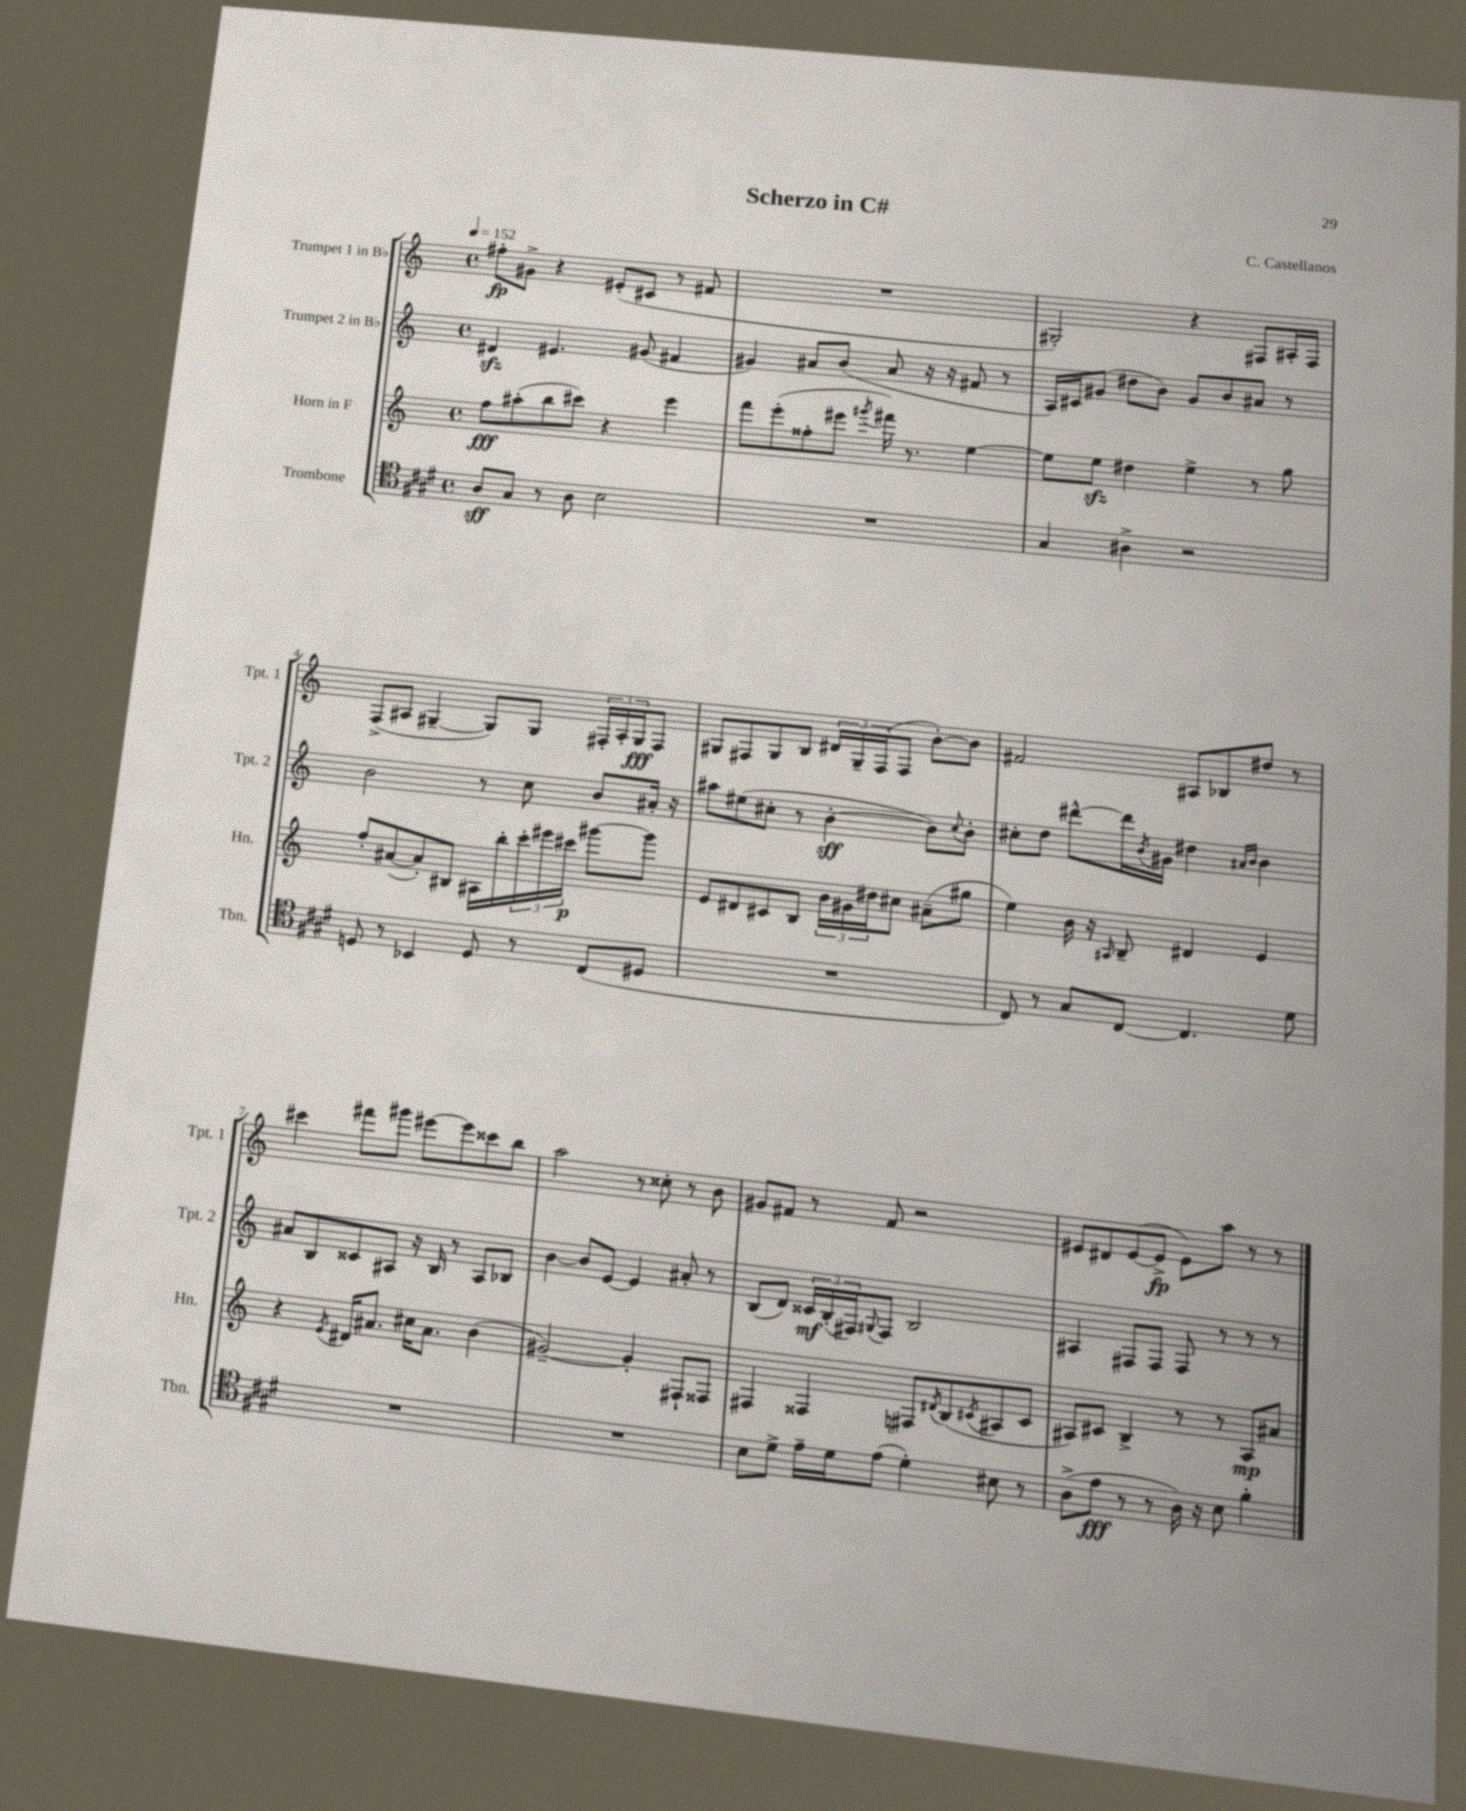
\header { title = "Scherzo in C#" composer = "C. Castellanos" }
<<
\new StaffGroup <<
\new Staff = "s0" \with { instrumentName = "Trumpet 1 in Bb" shortInstrumentName = "Tpt. 1" } {
    \clef treble \key c \major \defaultTimeSignature \time 4/4 \tempo 4 = 152
    fis''8-.\fp gis'8-> r4 eis'8-.( cis'8 r8 fis'8 |
    R1 |
    gis2-.) r4 fis8 ais16-. fis16 |
    f8->( ais8 gis4~-- gis8) gis8 \tuplet 3/2 { fis16-. ais16-. gis16\fff } fis8 |
    gis8 fis8 gis8 b8 \tuplet 3/2 { dis'16 gis16-- fis16( } fis8 b'8~-.) b'8 |
    fis'2 ais8 bes8 dis''8 r8 |
    cis'''4 fis'''8 gis'''8 eis'''8~ eis'''8 cisis'''8 b''8 |
    a''2 r8 cisis''8-. r8 b'8 |
    gis'8 fis'8 r8 fis'8 r2 |
    eis'8 dis'8 eis'8~( eis'8->\fp eis'8) a''8 r8 r8 \bar "|." |
}
\new Staff = "s1" \with { instrumentName = "Trumpet 2 in Bb" shortInstrumentName = "Tpt. 2" } {
    \clef treble \key c \major \defaultTimeSignature \time 4/4
    dis'4\sfz eis'4. gis'8( fis'4 |
    gis'4) ais'8 b'8( ais'8 r16 r16 fis'8 r8 |
    a16) cis'16 gis'8( dis''8 b'8) gis'8 b'8 ais'8 r8 |
    b'2 r8 c''8 b'8 ais'16-. r16 |
    ais''8 eis''8( cis''8-. r8 b'4~-.\sff b'8) \appoggiatura { cis''8 } b'8-. |
    cis''8-. d''8 dis'''8~-^ dis'''16 \acciaccatura { b'8 } gis'16 dis''4 \grace { ais'16 b'16 } b'4 |
    ais'8 b8 cisis'8 ais8 r16 b16 r8 ais8 bes8 |
    b'4~ b'8 e'8~ e'4 ais'8-. r8 |
    b8( d'8) \tuplet 3/2 { cisis'16\mf b16-.( fis16) } \appoggiatura { gis8 } fis8 b2 |
    ais4 fis8 fis8 fis8 r8 r8 r8 \bar "|." |
}
\new Staff = "s2" \with { instrumentName = "Horn in F" shortInstrumentName = "Hn." } {
    \clef treble \key c \major \defaultTimeSignature \time 4/4
    f''8\fff ais''8-.( b''8 cis'''8) r4 e'''4 |
    f'''8 e'''8-.( fisis''8-. eis'''8 \acciaccatura { gis'''8 } fis'''16) r8. e''4~ |
    e''8 e''8\sfz dis''4 e''4-> r8 g''8 |
    f''8-. ais'8~( ais'8-.) bis8 ais16 b''16-. \tuplet 3/2 { c'''16-. eis'''16 cis'''16\p } gis'''8~ gis'''8 |
    e'8 dis'8 cis'8 b8 \tuplet 3/2 { b'16 gis'16 dis''16 } cis''8 ais'8--( gis''8 |
    e''4) b'16 r16 \grace { ais16 } b8-- dis'4 e'4 |
    r4 \acciaccatura { e'8 } dis'16 ais'8. cis''16 ais'8. b'4( |
    gis'2~--) gis'4-. fis8-! fisis8 |
    fis4 fisis4 fis8 \acciaccatura { dis'8 } b8( \acciaccatura { cis'8 } ais8 cis'8 |
    ais8) cis'8 b4-> r8 r8 ais8\mp ais'8 \bar "|." |
}
\new Staff = "s3" \with { instrumentName = "Trombone" shortInstrumentName = "Tbn." } {
    \clef tenor \key e \major \defaultTimeSignature \time 4/4
    a8\sff gis8 r8 a8 b2 |
    R1 |
    gis4 ais4-> r2 |
    d8 r8 bes,4 d8 r8 cis8( dis8 |
    R1 |
    cis8) r8 gis8 cis8~ cis4. dis'8 |
    R1 |
    R1 |
    b8 dis'8-> e'16-- dis'16 e'8( dis'4-.) bis8 r8 |
    a8->( e'8\fff r8 r8 a16) r16 b8 fis'4-. \bar "|." |
}
>>
>>
